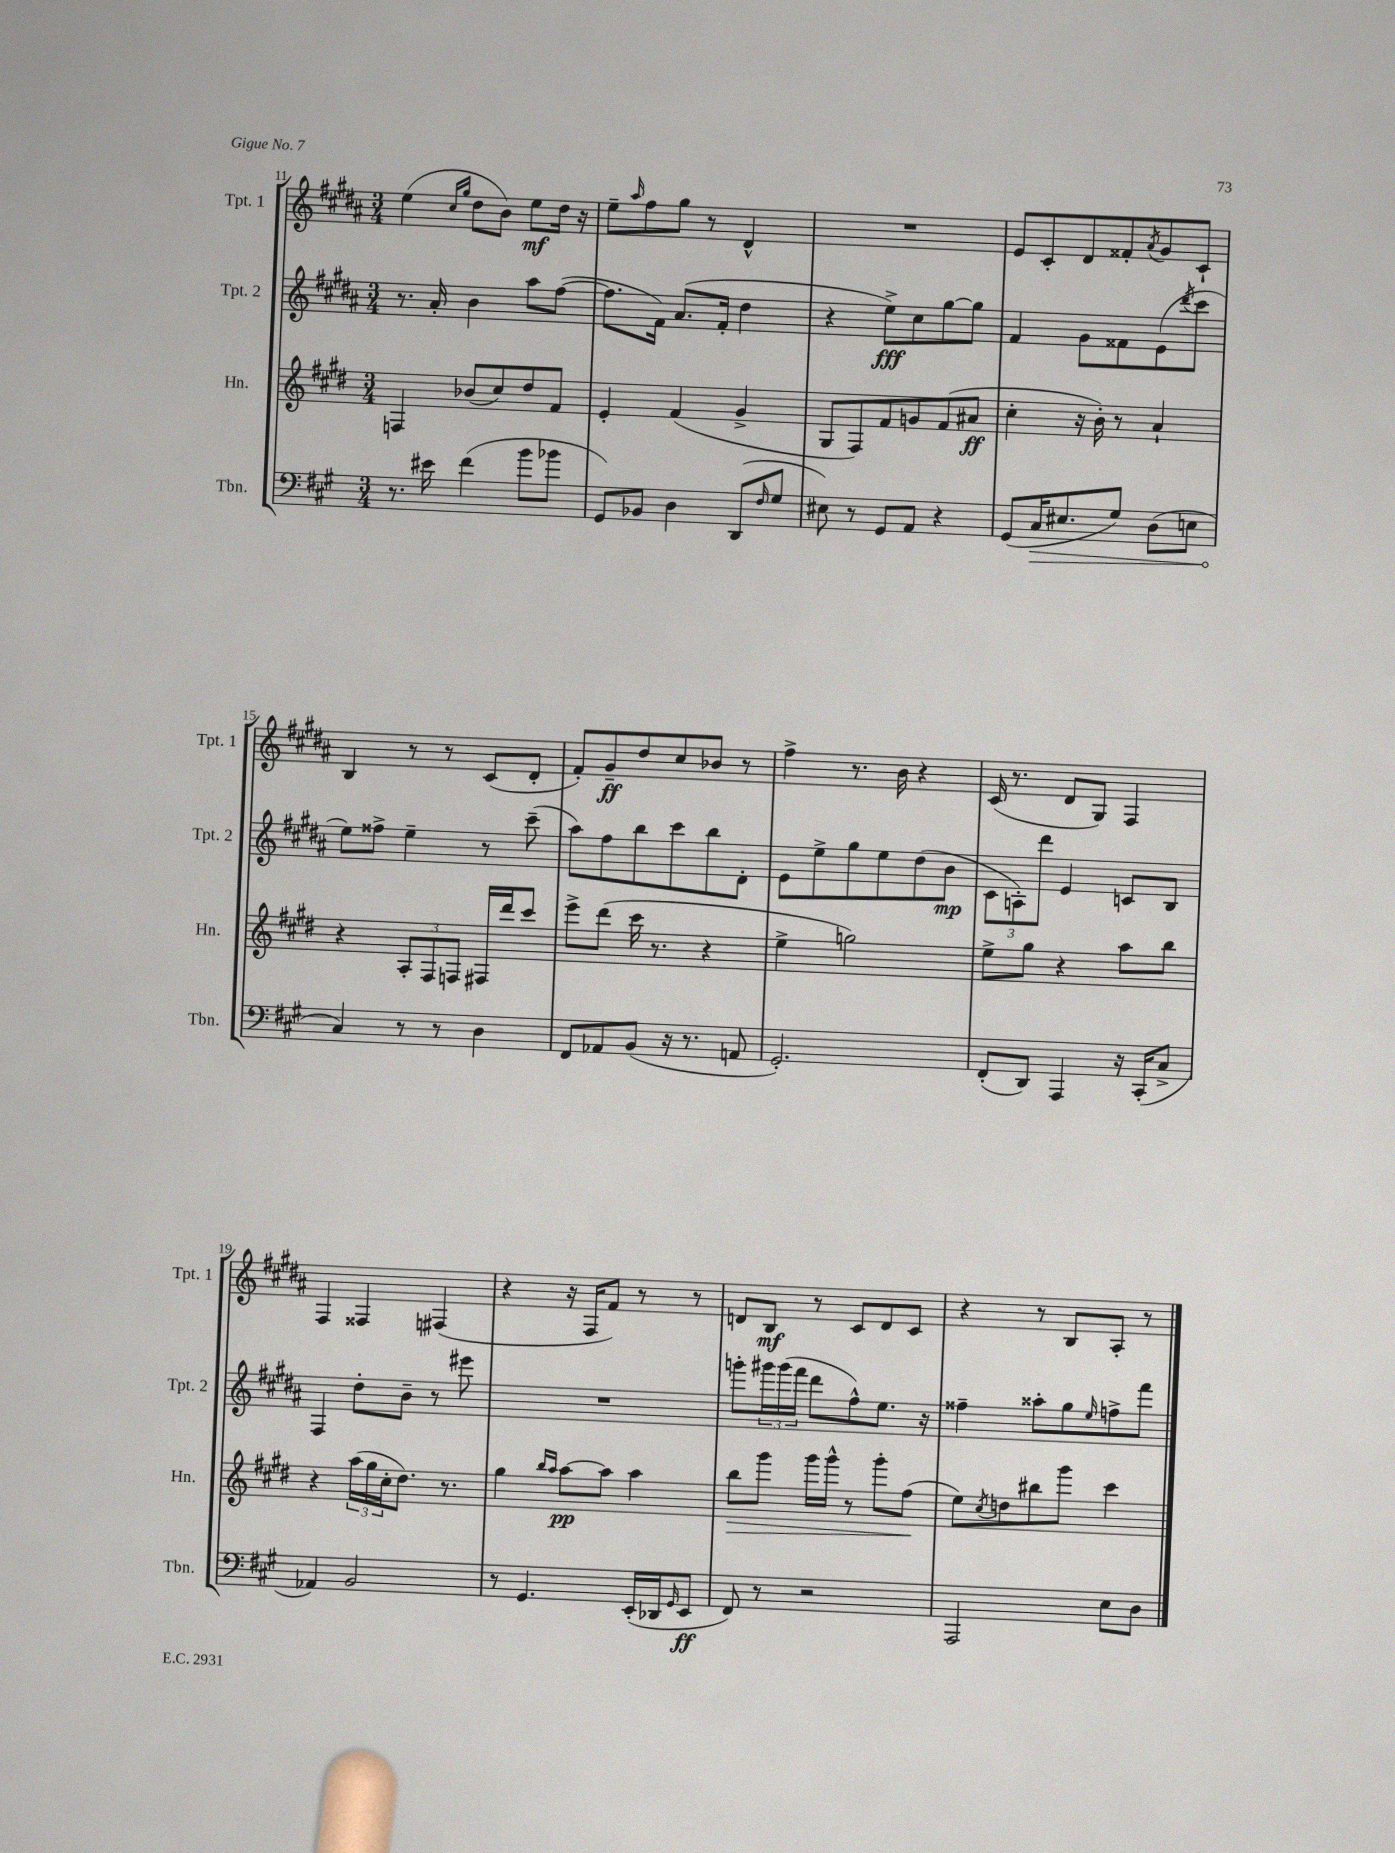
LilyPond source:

<<
\new StaffGroup <<
\new Staff = "s0" \with { instrumentName = "Tpt. 1" shortInstrumentName = "Tpt. 1" } {
    \clef treble \key b \major \numericTimeSignature \time 3/4
    e''4( \grace { cis''16 gis''16 } dis''8 b'8) e''8\mf dis''16 r16 |
    e''8-- \grace { ais''16 } fis''8 gis''8 r8 dis'4-^ |
    R2. |
    e'8 cis'8-. dis'8 fisis'8-. \acciaccatura { ais'8 } gis'8 cis'8-! |
    b4 r8 r8 cis'8( dis'8-. |
    fis'8-.) gis'8--\ff dis''8 cis''8 bes'8 r8 |
    fis''4-> r8. b'16 r4 |
    cis'16( r8. dis'8 gis8) fis4 |
    fis4 fisis4 fis4( |
    r4 r16 fis16 fis'8) r8 r8 |
    d'8 b8\mf r8 cis'8 d'8 cis'8 |
    r4 r8 b8 ais8-. r8 \bar "|." |
}
\new Staff = "s1" \with { instrumentName = "Tpt. 2" shortInstrumentName = "Tpt. 2" } {
    \clef treble \key b \major \numericTimeSignature \time 3/4
    r8. ais'16-. b'4 ais''8 fis''8~( |
    fis''8. fis'16) ais'8.( fis'16-. dis''4 |
    r4 e''8->\fff) cis''8 gis''8~ gis''8 |
    fis'4 gis'8 fisis'8 e'8( \acciaccatura { dis'''8 } cis'''8 |
    e''8) fisis''8-> e''4-- r8 cis'''8--( |
    ais''8) fis''8 b''8 cis'''8 b''8 dis'8-. |
    e'8 e''8-> gis''8 e''8 dis''8( b'8\mp |
    \tuplet 3/2 { cis'8 a8-.) dis'''8 } e'4 c'8 b8 |
    fis4 dis''8-. b'8-- r8 eis'''8 |
    R2. |
    g'''8-. \tuplet 3/2 { gis'''16 gis'''16( fis'''16 } dis'''8 fis''8-^) e''8. r16 |
    fisis''4-- aisis''8-. gis''8 \grace { e''16 } f''8-> fis'''8 \bar "|." |
}
\new Staff = "s2" \with { instrumentName = "Hn." shortInstrumentName = "Hn." } {
    \clef treble \key e \major \numericTimeSignature \time 3/4
    f4 bes'8( cis''8) dis''8 fis'8 |
    e'4-. fis'4( gis'4-> |
    gis8 fis8) fis'8 g'8 fis'8( ais'8\ff |
    cis''4-. r16 b'16-.) r8 a'4-! |
    r4 \tuplet 3/2 { a8-. fis8 f8 } fis16 dis'''16 cis'''8 |
    e'''8-> dis'''8( cis'''16 r8. r4 |
    e''4-> g''2) |
    e''8-> gis''8 r4 a''8 b''8 |
    r4 \tuplet 3/2 { a''16( gis''16 cis''16-. } dis''8.) r8. |
    gis''4 \grace { b''16 a''16 } a''8~\pp a''8 a''4 |
    b''8\> gis'''8 gis'''16 gis'''16-^ r8 gis'''8-. fis''8\!( |
    e''8) \acciaccatura { cis''8 } d''8 bis''8 gis'''8 cis'''4 \bar "|." |
}
\new Staff = "s3" \with { instrumentName = "Tbn." shortInstrumentName = "Tbn." } {
    \clef bass \key a \major \numericTimeSignature \time 3/4
    r8. eis'16 fis'4( b'8 bes'8 |
    gis,8) bes,8 d4 d,8( \grace { fis16 } gis8 |
    eis8) r8 gis,8 a,8 r4 |
    gis,8( \once \override Hairpin.circled-tip = ##t cis16\> eis8. gis8) d8( e8 |
    cis4\!) r8 r8 d4 |
    fis,8 aes,8 b,8( r16 r8. a,8 |
    gis,2.-.) |
    fis,8-.( d,8) a,,4 r16 cis,16-.( cis8-> |
    aes,4) b,2 |
    r8 gis,4. e,16-.( des,16 \grace { gis,16 } e,8\ff |
    fis,8) r8 r2 |
    a,,2 e8 d8 \bar "|." |
}
>>
>>
\layout { \context { \Score currentBarNumber = #11 } }
